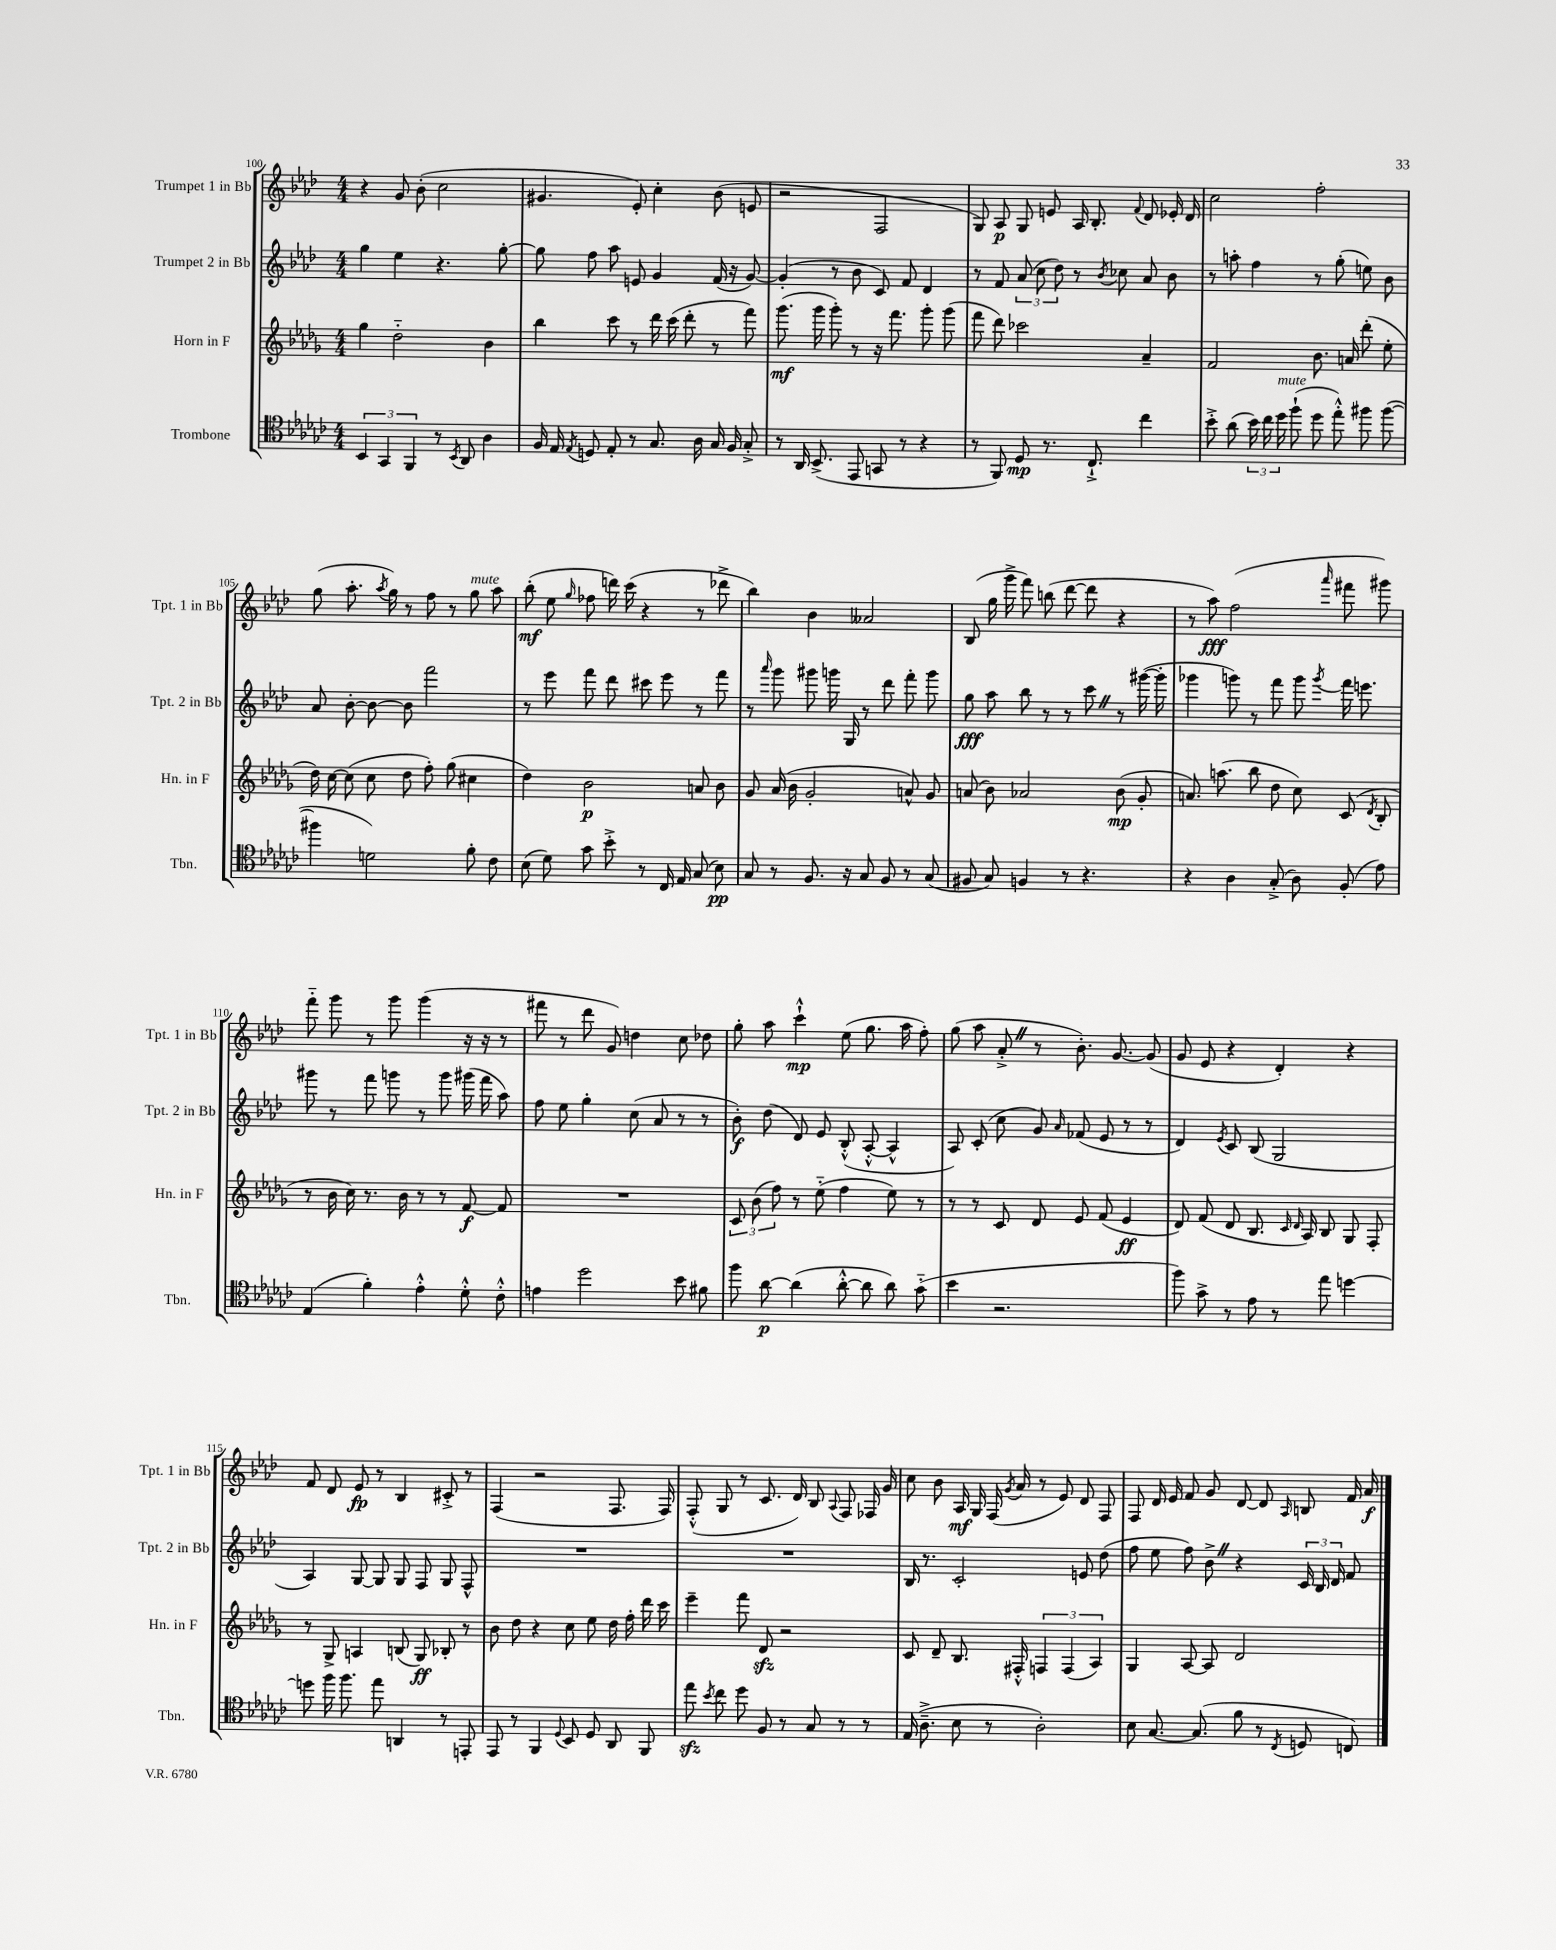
<<
\new StaffGroup <<
\new Staff = "s0" \with { instrumentName = "Trumpet 1 in Bb" shortInstrumentName = "Tpt. 1 in Bb" } {
    \clef treble \key aes \major \numericTimeSignature \time 4/4
    \autoBeamOff r4 g'8 bes'8-.( c''2 |
    gis'4. ees'8-.) c''4-. bes'8( e'8 |
    r2 f2 |
    g8) aes8\p g8 e'8 aes16 bes8.-. \appoggiatura { f'8 } des'8 ees'16-. des'16 |
    c''2 f''2-. |
    g''8( aes''8.-. \acciaccatura { aes''8 } g''16) r8 f''8 r8 g''8^\markup { \italic "mute" } aes''8 |
    bes''8-.\mf( ees''8 \grace { g''16 } fes''8 d'''16) c'''16( r4 r8 des'''8-> |
    bes''4) bes'4 aeses'2 |
    bes8( g''16 g'''16-> f'''8) b''8( des'''8~ des'''8 r4 |
    r8 aes''8\fff) f''2( \grace { aes'''16 } fis'''8 gis'''8) |
    f'''8-_ g'''8 r8 g'''8 g'''4( r16 r16 r8 |
    fis'''8 r8 des'''8 g'8) d''4 c''8 des''8 |
    g''8-. aes''8 c'''4-!-^\mp ees''8( g''8. aes''16 f''8-.) |
    g''8( aes''8 aes'8-.-> \once \override BreathingSign.text = \markup { \musicglyph "scripts.caesura.straight" } \breathe r8 bes'8.-.) g'8.~ g'8( |
    g'8 ees'8 r4 des'4-.) r4 |
    f'8 des'8 ees'8\fp r8 bes4 cis'8-.-> r8 |
    f4( r2 f8. f16) |
    f8-.-^( g8 r8 c'8. des'16) bes8 \appoggiatura { aes8 } f8 fes16 g'16 |
    c''8 bes'8 aes16\mf g16 f16( \acciaccatura { g'8 } aes'16 r8 ees'8) des'8 f8 |
    f8 des'16 ees'16 f'8 g'8 des'8~ des'8 \grace { aes16 } b8 f'16 aes'16\f \bar "|." |
}
\new Staff = "s1" \with { instrumentName = "Trumpet 2 in Bb" shortInstrumentName = "Tpt. 2 in Bb" } {
    \clef treble \key aes \major \numericTimeSignature \time 4/4
    \autoBeamOff g''4 ees''4 r4. g''8~-. |
    g''8 f''8 aes''8 e'8 g'4 f'16( r16 g'8~) |
    g'4-.( r8 bes'8 c'8) f'8 des'4 |
    r8 f'8 \tuplet 3/2 { aes'8( c''8 des''8) } r8 \acciaccatura { bes'8 } ces''8 aes'8 bes'8 |
    r8 a''8-. f''4 r8 g''8-.( e''8) bes'8 |
    aes'8 bes'8~-. bes'8~ bes'8 f'''2 |
    r8 ees'''8 f'''8 des'''8 cis'''8 ees'''8 r8 f'''8 |
    r8 \grace { aes'''16 } g'''8 gis'''8 g'''16 g16 r8 des'''8 f'''8-. g'''8 |
    g''8\fff aes''8 bes''8 r8 r8 c'''8 \once \override BreathingSign.text = \markup { \musicglyph "scripts.caesura.straight" } \breathe r8 gis'''16~( gis'''16-. |
    ges'''4 g'''8) r8 f'''8 g'''8 \acciaccatura { g'''8 } f'''16 e'''8. |
    gis'''8 r8 f'''8 g'''8 r8 g'''8 gis'''16( f'''16 aes''8) |
    f''8 ees''8 g''4-. c''8( aes'8 r8 r8 |
    bes'8-.\f) des''8( des'8) ees'8 bes8-.-^( aes8~-.-^ aes4-^ |
    aes8) c'8-.( c''8 g'8) \grace { aes'16 } fes'8( ees'8 r8 r8 |
    des'4) \acciaccatura { ees'8 } c'8 bes8( g2 |
    aes4) g8~ g8 g8 f8 g8 f8-^ |
    R1 |
    R1 |
    bes16 r8. c'2-. e'8 des''8( |
    f''8 ees''8 f''8) bes'8-> \once \override BreathingSign.text = \markup { \musicglyph "scripts.caesura.straight" } \breathe r4 \tuplet 3/2 { c'16 bes16 des'16 } f'8 \bar "|." |
}
\new Staff = "s2" \with { instrumentName = "Horn in F" shortInstrumentName = "Hn. in F" } {
    \clef treble \key des \major \numericTimeSignature \time 4/4
    \autoBeamOff ges''4 des''2-_ bes'4 |
    bes''4 c'''8 r8 des'''16 c'''16( des'''8-. r8 f'''8) |
    ges'''8.\mf( ges'''16 ges'''8-.) r8 r16 f'''8. ges'''8-. ges'''8( |
    f'''8 des'''8) ces'''2 aes'4-- |
    f'2 bes'8. a'16 des'''8-.( ees''8-. |
    des''16) c''16~ c''8( c''8 des''8 f''8-.) ges''8( cis''4 |
    des''4) bes'2\p a'8 bes'8 |
    ges'8 aes'16( bes'16 ges'2-. a'8-^) ges'8 |
    a'8( bes'8) aes'2 bes'8\mp( ges'8-. |
    a'8.) a''8.( bes''8 des''8 c''8) c'8( \acciaccatura { des'8 } bes8-. |
    r8 bes'16 c''16) r8. bes'16 r8 r8 f'8~\f f'8 |
    R1 |
    \tuplet 3/2 { c'8 bes'8( f''8) } r8 ees''8-_( f''4 ees''8) r8 |
    r8 r8 c'8 des'8 ees'8 f'8( ees'4\ff |
    des'8) f'8( des'8 bes8. \grace { c'16 des'16 } aes16) bes8 ges8 f8-. |
    r8 ges8-> a4 b8( ges8\ff) bes8-. r8 |
    bes'8 des''8 r4 c''8 ees''8 des''16 f''16-. des'''16 c'''16 |
    ees'''4-- f'''8 des'8\sfz r2 |
    c'8 des'8-- bes8. fis16-.-^ \tuplet 3/2 { f4 f4( aes4) } |
    ges4 aes8~ aes8 des'2 \bar "|." |
}
\new Staff = "s3" \with { instrumentName = "Trombone" shortInstrumentName = "Tbn." } {
    \clef tenor \key ges \major \numericTimeSignature \time 4/4
    \autoBeamOff \tuplet 3/2 { bes,4 ges,4 f,4 } r8 \acciaccatura { bes,8 } aes,8 aes4 |
    f16 ees16 \acciaccatura { ees8 } d8 ees8-. r8 ges8. aes16 ges16 f16 ges8-.-> |
    r8 aes,16 bes,8.->( ees,8 g,8 r8 r4 |
    r8 f,8) des8\mp r8. ces8.-!-> ces''4 |
    bes'8-.-> aes'8( \tuplet 3/2 { bes'16) ces''16 des''16^\markup { \italic "mute" } } f''8-!( des''8 ees''8-.-^) fis''8 fis''8~( |
    fis''4 d'2) f'8-. ces'8 |
    bes8( des'8) ges'8 bes'8-.-> r8 ces16 ees16 ges8( bes8\pp) |
    ges8 r8 f8. r16 ges8 f8 r8 ges8( |
    fis8 ges8) f4 r8 r4. |
    r4 aes4 ges8-.->( aes8) f8-.( ees'8) |
    ees4( f'4-.) ees'4-.-^ des'8-.-^ ces'8-.-^ |
    e'4 des''2 bes'8 fis'8 |
    f''8 aes'8~\p aes'4( aes'8~-.-^ aes'8 aes'8) ges'8-_( |
    bes'4 r2. |
    f''8) ges'8-> r8 ees'8 r8 ees''8 d''4~ |
    d''8 f''16 f''8. ees''8 a,4 r8 e,8-. |
    ees,8 r8 f,4 \appoggiatura { des8 } bes,8 des8 aes,8 f,8 |
    ees''8\sfz \acciaccatura { bes'8 } ces''8 des''8 f8 r8 ges8 r8 r8 |
    ees16( aes8.---> bes8 r8 aes2-.) |
    bes8 ges8.~ ges8.( f'8 r8 \acciaccatura { ces8 } d8 c8) \bar "|." |
}
>>
>>
\layout { \context { \Score currentBarNumber = #100 } }
